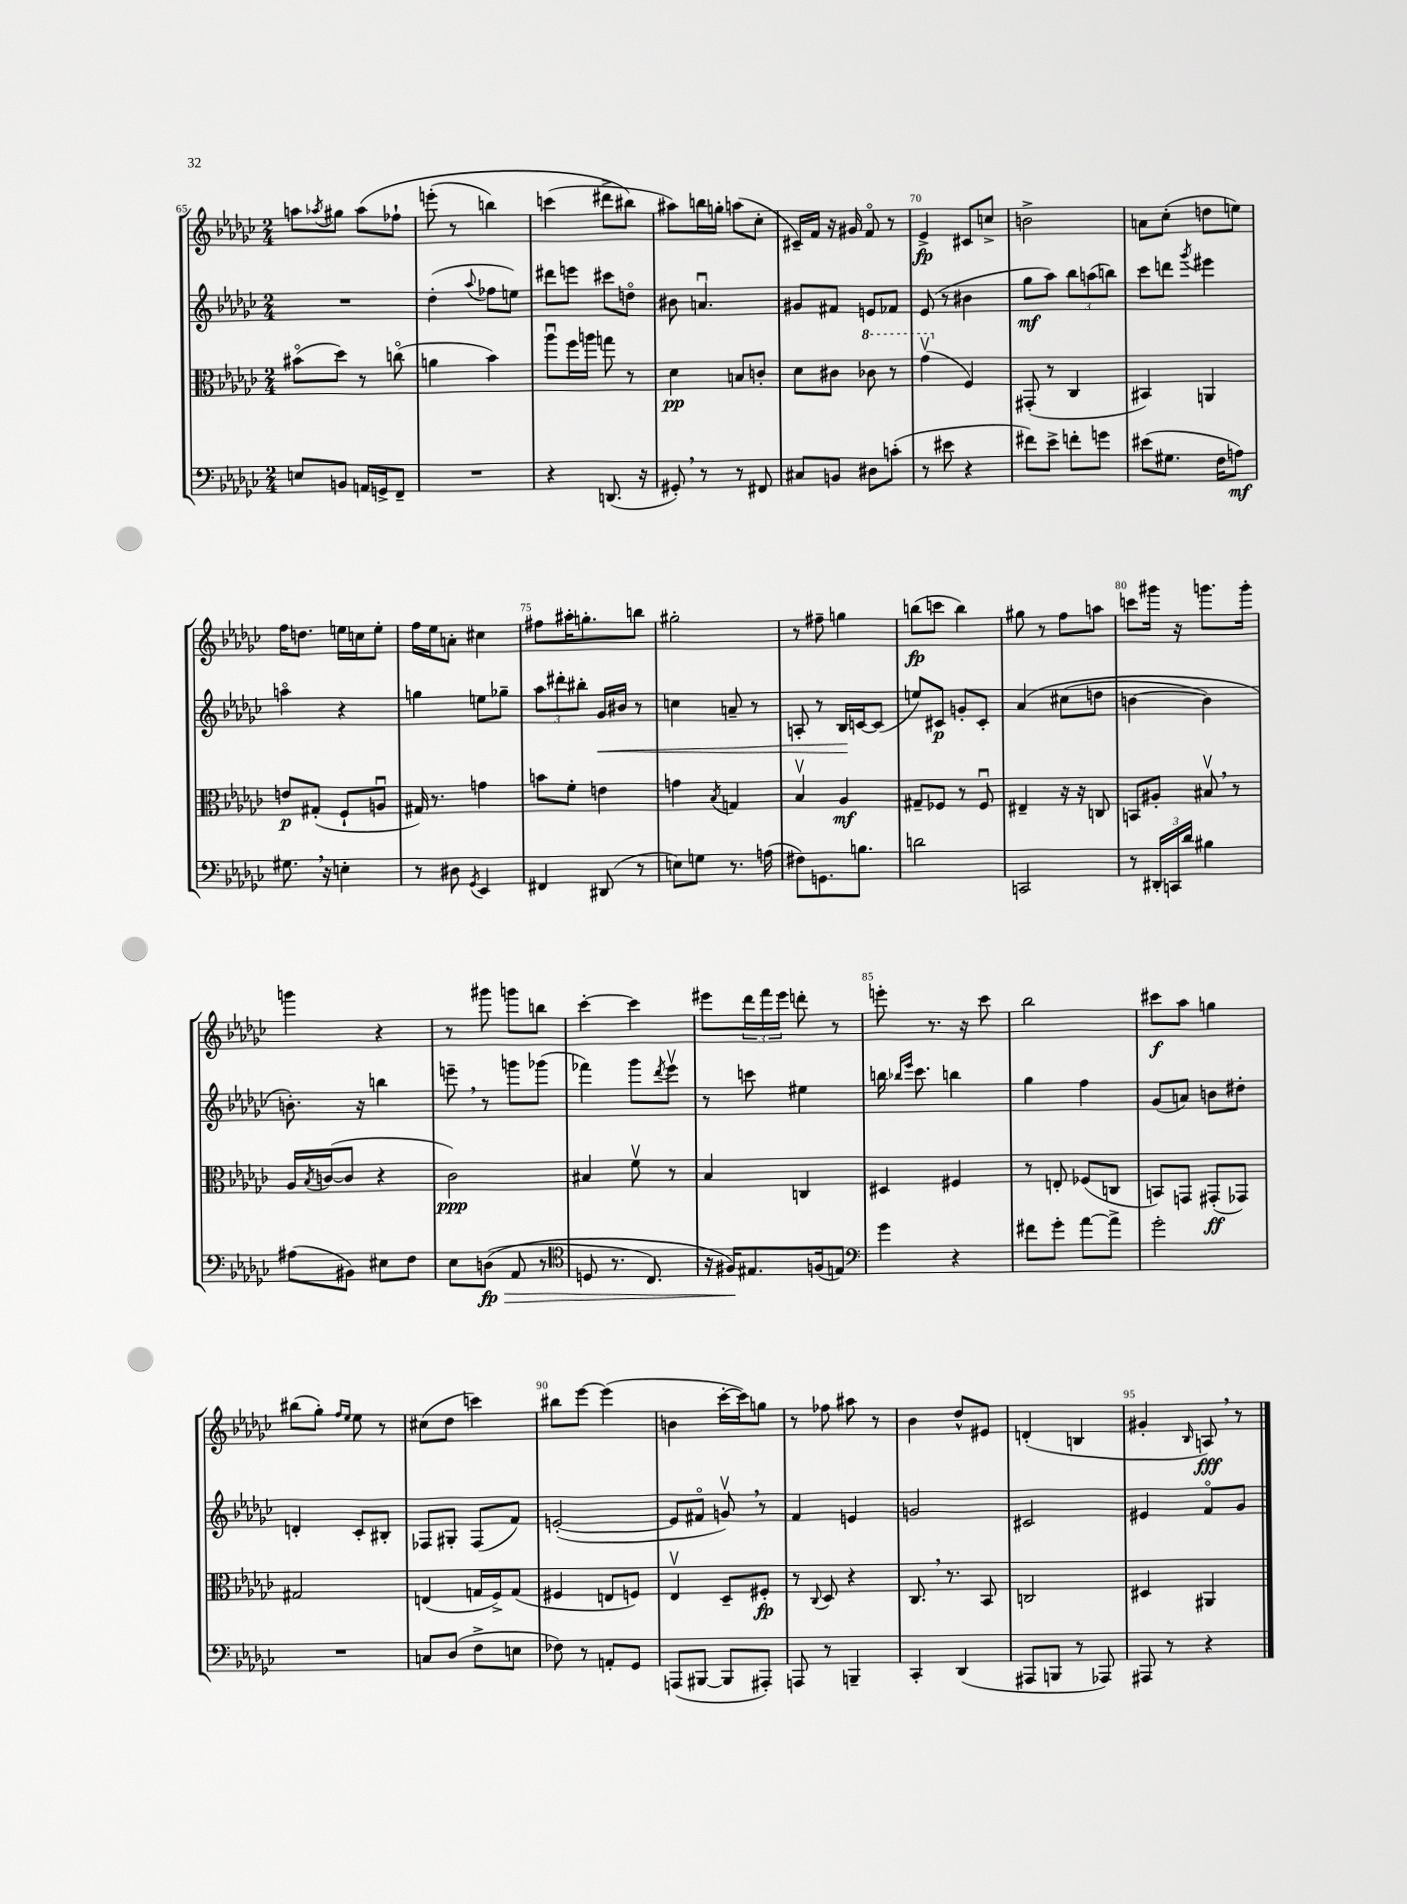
<<
\new StaffGroup <<
\new Staff = "s0" {
    \clef treble \key ges \major \numericTimeSignature \time 2/4
    a''8 \acciaccatura { aes''8 } gis''8 aes''8\( fes''8-! |
    e'''8-.( r8 b''4) |
    c'''4( dis'''8-> bis''8\) |
    ais''8) b''16 g''16-. a''8( ces''8-. |
    cis'16--) f'16 r16 gis'16 f'8\flageolet r8 |
    ees'4->\fp cis'8 c''8-> |
    b'2-> |
    a'8 ces''8-.( d''8 e''8) |
    f''16 d''8. e''16 c''16 e''8-. |
    f''16 ees''16 a'8-. cis''4 |
    fis''8 ais''16-. g''8.-. b''8 |
    gis''2-. |
    r8 fis''8-- g''4 |
    b''8\fp( c'''8 b''4) |
    gis''8 r8 f''8 a''8 |
    c'''8 gis'''16 r16 g'''8. g'''16-. |
    g'''4 r4 |
    r8 gis'''8 g'''8 b''8 |
    ces'''4~-. ces'''4 |
    eis'''8 \tuplet 3/2 { des'''16 f'''16 eis'''16 } d'''8-. r8 |
    e'''8-. r8. r16 ces'''8 |
    bes''2 |
    cis'''8\f aes''8 g''4 |
    bis''8( ges''8-.) \grace { f''16 ees''16 } ees''8 r8 |
    cis''8( des''8 c'''4) |
    bis''8 ees'''8~ ees'''4( |
    b'4 ces'''16~-. ces'''16) g''8 |
    r8 fes''8 ais''8 r8 |
    bes'4 des''8-^ eis'8 |
    d'4-.( b4 |
    gis'4-. \grace { bes16 } a8\fff) \breathe r8 \bar "|." |
}
\new Staff = "s1" {
    \clef treble \key ges \major \numericTimeSignature \time 2/4
    R2 |
    des''4-.( \appoggiatura { aes''8 } fes''8 e''8) |
    dis'''8 e'''8 cis'''8 d''8\flageolet |
    bis'8 a'4.\downbow |
    gis'8 fis'8 e'8 fes'8 |
    ees'8( r8 bis'4 |
    ges''8\mf aes''8) \tuplet 3/2 { bes''8 a''8( b''8) } |
    ces'''8 d'''8 \acciaccatura { ges'''8 } eis'''4 |
    a''4\flageolet r4 |
    g''4 e''8 ges''8-- |
    \tuplet 3/2 { aes''8 dis'''8-. bis''8-. } ges'16\< bis'16 r8 |
    c''4 a'8-- r8 |
    a8-. r8 bes16\! c'16~ c'8( |
    e''8) cis'8\p g'8-. cis'8-. |
    aes'4\( cis''8( d''8 |
    b'4~ b'4) |
    b'8.-.\) r16 b''4 |
    e'''8-- \breathe r8 g'''8 ges'''8( |
    fes'''4) ges'''8 \acciaccatura { des'''8 } ees'''8\upbow |
    r8 c'''8 eis''4 |
    b''16 \grace { bes''16 ees'''16 } ces'''8. b''4 |
    ges''4 f''4 |
    ges'8( a'8) b'8 dis''8-. |
    d'4-. ces'8-. bis8-. |
    fes8 gis8-. fes8( f'8) |
    e'2~-.( |
    e'8 fis'8\flageolet g'8\upbow) \breathe r8 |
    f'4 e'4 |
    g'2 |
    cis'2 |
    eis'4 f'8\flageolet ges'8 \bar "|." |
}
\new Staff = "s2" {
    \clef alto \key ges \major \numericTimeSignature \time 2/4
    bis'8\flageolet( des''8) r8 c''8\flageolet( |
    a'4 bes'4) |
    aes''8\downbow f''16 a''16 g''8 r8 |
    des'4\pp b8 c'8-. |
    des'8 cis'8 \ottava #1 ces''!8 r8 |
    ges''4\upbow( \ottava #0 f4) |
    gis,8-.( r8 ces4 |
    bis,4) a,4 |
    e'8\p gis8-.( f8-! a8\downbow |
    gis16) r8. g'4 |
    b'8 f'8-. e'4 |
    g'4 \acciaccatura { bes8 } g4 |
    bes4\upbow aes4\mf |
    gis8-- fes8 r8 fes8\downbow |
    eis4-- r16 r16 c8 |
    b,8 ais8-. bis8\upbow \breathe r8 |
    aes16 \acciaccatura { bes8 } c'16~( c'8 r4 |
    ces'2\ppp) |
    bis4 f'8\upbow r8 |
    bes4 c4 |
    dis4 fis4 |
    r8 e8-. fes8( c8 |
    b,8) g,8 gis,8-.\ff( ges,8) |
    gis2 |
    e4( g16 f16->) g8( |
    fis4 e8 f8) |
    ees4\upbow des8-- fis8-.\fp |
    r8 \appoggiatura { ces8 } des8 r4 |
    ces8. \breathe r8. bes,8 |
    c2 |
    dis4 ais,4 \bar "|." |
}
\new Staff = "s3" {
    \clef bass \key ges \major \numericTimeSignature \time 2/4
    e8 b,8 a,16 g,16-> f,8-- |
    R2 |
    r4 d,8.( r16 |
    gis,8-.) \breathe r8 r8 fis,8 |
    cis8 b,8 dis8 c'8-.( |
    r8 eis'8 r4 |
    fis'8) ees'8-> f'8-. g'8 |
    eis'8( gis8. f16 a8\mf) |
    gis8. \breathe r16 e4-. |
    r8 dis8 \acciaccatura { ges,8 } ees,4 |
    fis,4 dis,8( r8 |
    e8) g8 r8. a16( |
    fis8) g,8. b8. |
    d'2 |
    c,2 |
    r8 \tuplet 3/2 { dis,16-. c,16 des'16 } bis4 |
    ais8( bis,8) eis8 f8 |
    ees8 d8\fp\>(\( aes,8 r8 |
    \clef tenor d8 r8. ces8.) |
    r16 fis16\!\) eis8. f16( e8) |
    \clef bass ges'4 r4 |
    fis'8 ges'8-. aes'8~ aes'8-> |
    ges'2-. |
    R2 |
    c8 des8( f8-> e8 |
    fes8) r8 a,8-. ges,8 |
    a,,8( bis,,8~ bis,,8 ais,,8-.) |
    a,,8 r8 b,,4-- |
    ces,4-. des,4( |
    ais,,8 b,,8 r8 aes,,8) |
    ais,,8 r8 r4 \bar "|." |
}
>>
>>
\layout { \context { \Score currentBarNumber = #65 \override BarNumber.break-visibility = ##(#f #t #t) barNumberVisibility = #(every-nth-bar-number-visible 5) } }
